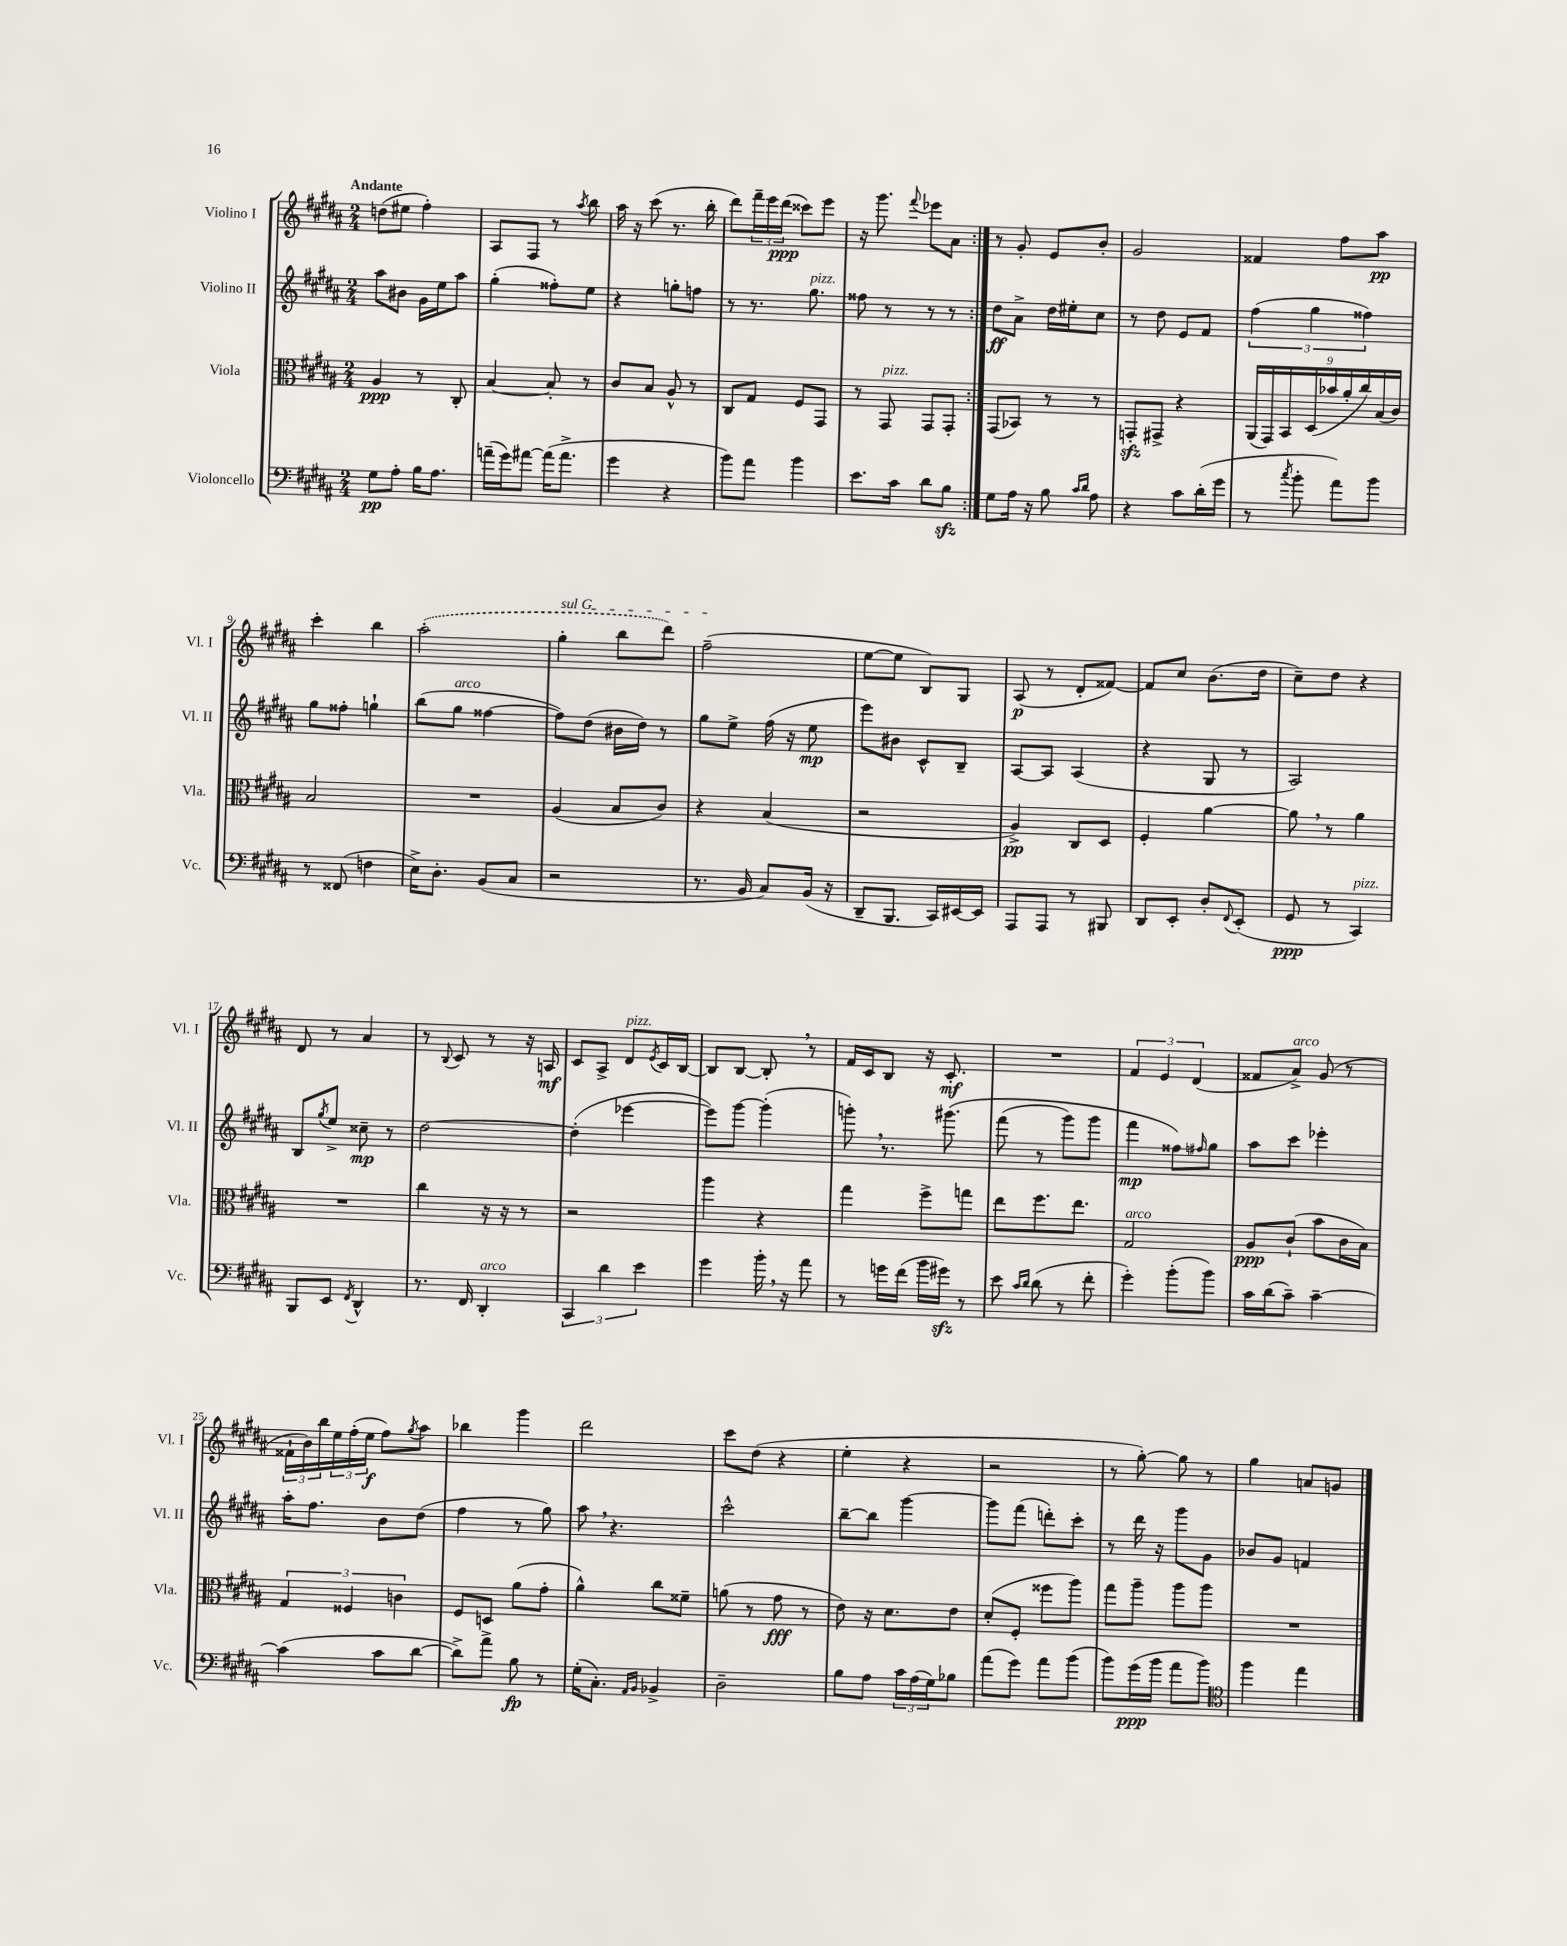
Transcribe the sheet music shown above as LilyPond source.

<<
\new StaffGroup <<
\new Staff = "s0" \with { instrumentName = "Violino I" shortInstrumentName = "Vl. I" } {
    \clef treble \key b \major \numericTimeSignature \time 2/4 \tempo "Andante"
    \repeat volta 2 { d''8( eis''8 fis''4-.) |
    ais8 fis8 r8 \acciaccatura { ais''8 } b''8 |
    ais''16 r16 cis'''8( r8. b''16-. |
    dis'''8) \tuplet 3/2 { fis'''16-- e'''16 dis'''16\ppp( } cisis'''8) e'''8 |
    r16 gis'''8. \appoggiatura { fis'''8 } ees'''8 ais'8 | }
    r8 gis'8-. e'8 b'8-. |
    gis'2 |
    fisis'4 fis''8 ais''8\pp |
    cis'''4-. b''4 |
    \once \slurDashed ais''2-.( |
    \once \override TextSpanner.bound-details.left.text = \markup { \italic "sul G" } gis''4-.\startTextSpan b''8 dis'''8) |
    fis''2--\stopTextSpan( |
    e''8~ e''8 b8) gis8 |
    ais8\p( r8 dis'8-. fisis'8~) |
    fisis'8 cis''8 b'8.( dis''16 |
    cis''8--) dis''8 r4 |
    dis'8 r8 ais'4 |
    r8 \appoggiatura { b8 } cis'8 r8 r16 a16\mf |
    cis'8 ais8-> dis'8^\markup { \italic "pizz." } \acciaccatura { e'8 } cis'16 b16~ |
    b8 b8~ b8-. \breathe r8 |
    fis'16 cis'16 b8 r16 cis'8.-.\mf |
    R2 |
    \tuplet 3/2 { fis'4 e'4 dis'4( } |
    fisis'8 ais'8->^\markup { \italic "arco" }) gis'8( r8 |
    \tuplet 3/2 { fisis'16-! b'16) b''16 } \tuplet 3/2 { e''16 fis''16-.( e''16\f } fis''8) \acciaccatura { gis''8 } ais''8 |
    bes''4 gis'''4 |
    dis'''2 |
    cis'''8 dis''8( r4 |
    e''4-. r4 |
    r2 |
    r8 gis''8~-.) gis''8 r8 |
    gis''4 a'8 g'8 \bar "|." |
}
\new Staff = "s1" \with { instrumentName = "Violino II" shortInstrumentName = "Vl. II" } {
    \clef treble \key b \major \numericTimeSignature \time 2/4
    \repeat volta 2 { ais''8 bis'8 gis'16 e''16 ais''8 |
    gis''4-.( fisis''8-.) e''8 |
    r4 g''8-. f''8 |
    r8 r8. gis''8.^\markup { \italic "pizz." } |
    fisis''8 r8 r8 r8 | }
    dis''8\ff ais'8-> dis''16 eis''16-. cis''8 |
    r8 dis''8 e'8 fis'8 |
    \tuplet 3/2 { fis''4( gis''4 fisis''4) } |
    gis''8 fisis''8-. g''4-! |
    b''8( gis''8^\markup { \italic "arco" } fisis''4~ |
    fisis''8) dis''8( bis'16 dis''16) r8 |
    gis''8 e''8-> fis''16( r16 e''8\mp |
    e'''8) bis'8 cis'8-^ b8-- |
    ais8~ ais8 ais4( |
    r4 gis8 r8 |
    ais2) |
    b8 \acciaccatura { gis''8 } e''8-> cisis''8--\mp r8 |
    dis''2~ |
    dis''4-.( ees'''4~ |
    ees'''8) gis'''8~ gis'''4-.( |
    g'''8-.) \breathe r8. gis'''8.\( |
    fis'''8( r8 gis'''8) gis'''8 |
    fis'''4\mp fisis''8\) \grace { fis''16 } gis''8 |
    ais''8 cis'''8 ees'''4-. |
    ais''16-. fis''8. b'8 dis''8( |
    fis''4 r8 gis''8) |
    ais''8 \breathe r4. |
    cis'''2-^ |
    b''8~-- b''8 gis'''4~ |
    gis'''8 fis'''8( d'''8-.) cis'''8-. |
    r8 dis'''16 r16 gis'''8 gis'8 |
    bes'8 gis'8 f'4 \bar "|." |
}
\new Staff = "s2" \with { instrumentName = "Viola" shortInstrumentName = "Vla." } {
    \clef alto \key b \major \numericTimeSignature \time 2/4
    \repeat volta 2 { ais4\ppp r8 cis8-. |
    b4~ b8-. r8 |
    cis'8 b8 ais8-^ r8 |
    cis8 gis8 fis8 gis,8 |
    r8 gis,8^\markup { \italic "pizz." } gis,8 gis,8-. | }
    gis,8( bes,8) r8 r8 |
    g,8-.\sfz gis,8-> r4 |
    \tuplet 9/8 { ais,16( gis,16) b,16 dis16( bes'16 ais'16-. cis''16) b16( cis'16) } |
    b2 |
    R2 |
    ais4( b8 cis'8) |
    r4 b4( |
    r2 |
    ais4->\pp) cis8 dis8 |
    fis4-. ais'4~ |
    ais'8 \breathe r8 ais'4 |
    R2 |
    cis''4 r16 r16 r8 |
    r2 |
    ais''4 r4 |
    gis''4 fis''8-> g''8 |
    e''8 fis''8. e''8. |
    gis2^\markup { \italic "arco" } |
    ais8\ppp cis'8-!( b'8 cis'16 b16) |
    \tuplet 3/2 { gis4 fisis4 c'4 } |
    fis8 d8 ais'8( gis'8-. |
    ais'4-^) cis''8 fisis'8-- |
    a'8( r8 gis'8\fff r8 |
    e'8) r16 dis'8. e'8 |
    dis'8-.( fis8-. fisis''8 ais''8) |
    gis''8 ais''8-- ais''8 ais''8 |
    R2 \bar "|." |
}
\new Staff = "s3" \with { instrumentName = "Violoncello" shortInstrumentName = "Vc." } {
    \clef bass \key b \major \numericTimeSignature \time 2/4
    \repeat volta 2 { gis8\pp ais8-. b16 ais8. |
    a'16--( gis'16) ais'8~ ais'16( ais'8.-> |
    gis'4 r4 |
    b'8) ais'8 b'4 |
    e'8. cis'16 dis'8 b8\sfz | }
    gis8 ais16 r16 b8 \grace { cis'16 dis'16 } ais8 |
    r4 cis'8 dis'16-.( gis'16 |
    r8 \acciaccatura { cis''8 } b'8-. ais'8) b'8 |
    r8 fisis,8( f4 |
    e16->) dis8.-. b,8( cis8 |
    r2 |
    r8. b,16 cis8) b,16( r16 |
    dis,8-- b,,8. cis,16) eis,16~ eis,16 |
    ais,,8 ais,,8 r8 bis,,8 |
    dis,8 e,8-. dis8-. \appoggiatura { fis,8 } e,8-.( |
    gis,8\ppp r8 cis,4^\markup { \italic "pizz." }) |
    b,,8 e,8 \acciaccatura { fis,8 } dis,4-^ |
    r8. fis,16 dis,4-.^\markup { \italic "arco" } |
    \tuplet 3/2 { cis,4 dis'4 e'4 } |
    gis'4 b'16-. \breathe r16 ais'8 |
    r8 g'16 fis'16( b'16 gis'16\sfz) r8 |
    e'8 \grace { cis'16 dis'16 } dis'8( r8 fis'8-. |
    gis'4-.) b'8-.( b'8) |
    cis'16 dis'16( cis'8--) cis'4~-- |
    cis'4( cis'8 dis'8~ |
    dis'8->) ais'8-> b8\fp r8 |
    gis16-.( cis8.-.) \grace { ais,16 b,16 } bes,4-> |
    dis2-- |
    b8 ais8 \tuplet 3/2 { cis'16 ais16( gis16) } bes8 |
    ais'8( gis'8) ais'8 b'8( |
    b'8) gis'16\ppp( b'16 ais'8 b'8) |
    \clef tenor fis''4 e''4 \bar "|." |
}
>>
>>
